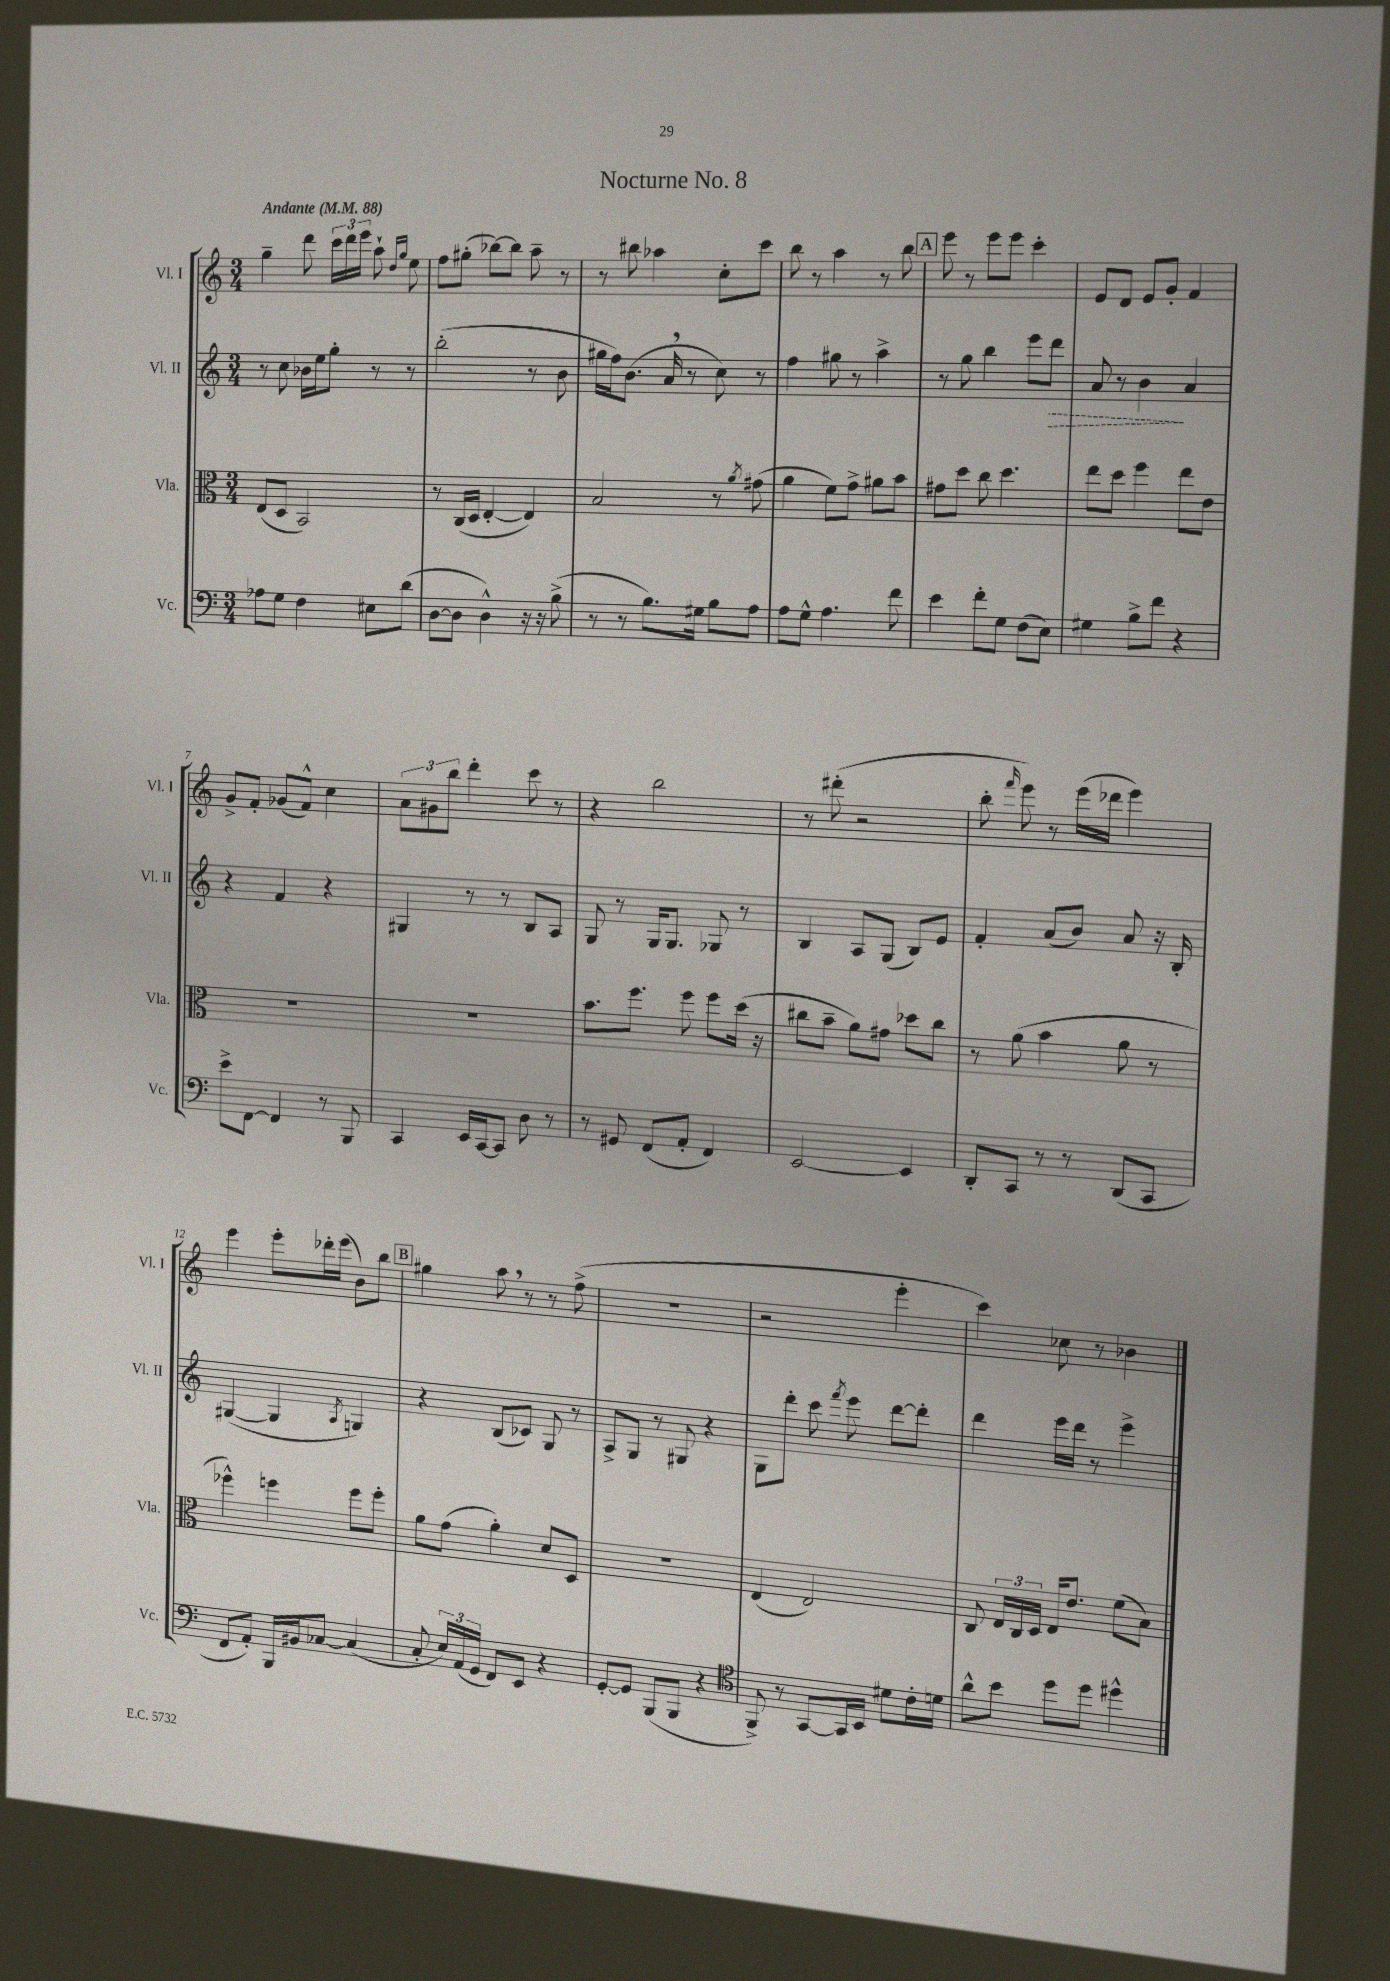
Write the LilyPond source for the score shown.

\header { title = "Nocturne No. 8" }
<<
\new StaffGroup <<
\new Staff = "s0" \with { instrumentName = "Vl. I" shortInstrumentName = "Vl. I" } {
    \clef treble \key c \major \numericTimeSignature \time 3/4 \tempo "Andante" 4 = 88
    \autoBeamOff g''4-- d'''8 \tuplet 3/2 { c'''16[ d'''16 e'''16] } a''8-! \grace { d''16[ g''16] } e''8 |
    f''8[ gis''8]-.( bes''8[~) bes''8] a''8-- r8 |
    r8 bis''8 aes''4 c''8[-. c'''8] |
    b''8 r8 a''4 r8 b''8 |
    \mark \markup { \box "A" } e'''8 r8 e'''8[ e'''8] c'''4-. |
    e'8[ d'8] e'8[ g'8]-. f'4 |
    g'8[-> f'8]-. ges'8[( f'8]-^) c''4 |
    \tuplet 3/2 { a'8[ gis'8 b''8] } d'''4-. c'''8 r8 |
    r4 b''2 |
    r8 dis'''8-.( r2 |
    b''8-. \grace { f'''16 } e'''8) r8 e'''16[( des'''16] e'''4) |
    e'''4 e'''8[-. des'''16-. e'''16]( b'8[) b''8] |
    \mark \markup { \box "B" } gis''4 a''8 \breathe r8 r8 f''8->( |
    R2. |
    r2 e'''4-. |
    c'''4) ces''8 r8 bes'4 \bar "|." |
}
\new Staff = "s1" \with { instrumentName = "Vl. II" shortInstrumentName = "Vl. II" } {
    \clef treble \key c \major \numericTimeSignature \time 3/4
    \autoBeamOff r8 c''8 bes'16[ e''16 g''8]-. r8 r8 |
    b''2-.( r8 b'8 |
    gis''16[ f''16) b'8.]( a'16 \breathe r8 c''8) r8 |
    f''4 gis''8 r8 a''4-> |
    \mark \markup { \box "A" } r8 g''8 b''4 e'''8[ \once \override Hairpin.style = #'dashed-line d'''8]\> |
    a'8 r8 b'4\! a'4 |
    r4 f'4 r4 |
    gis4 r8 r8 b8[ a8] |
    g8 r8 g16[ g8.] ges8 r8 |
    b4 a8[ g8]( b8[) e'8] |
    f'4-. a'8[( b'8]) a'8 r16 b16-. |
    gis4~( gis4 \acciaccatura { a8 } g4) |
    \mark \markup { \box "B" } r4 b8[( ces'8]) g8 r8 |
    a8[-> g8] r8 gis8 r4 |
    g8[ d'''8]-. c'''8 \acciaccatura { f'''8 } e'''8 d'''8[~ d'''8]-. |
    d'''4 e'''16[ d'''16] r8 e'''4-> \bar "|." |
}
\new Staff = "s2" \with { instrumentName = "Vla." shortInstrumentName = "Vla." } {
    \clef alto \key c \major \numericTimeSignature \time 3/4
    \autoBeamOff e8[( d8] b,2) |
    r8 c16[( d16] e4~-. e4) |
    b2 r8 \acciaccatura { a'8 } gis'8( |
    a'4 f'8[) g'8]-> ais'8[ b'8] |
    \mark \markup { \box "A" } gis'8[ d''8] c''8 d''4. |
    e''8[ d''8] f''4 e''8[ e'8] |
    R2. |
    R2. |
    b'8.[ f''8.] f''8 f''8[ d''16]( r16 |
    cis''8[ b'8]-- a'8[) gis'8] des''8[ cis''8] |
    r8 a'8( b'4 a'8 r8 |
    fes''4-^) f''4 f''8[ f''8]-. |
    \mark \markup { \box "B" } a'8[ g'8]( a'4-.) d'8[ d8] |
    R2. |
    e4( e2) |
    c8 \tuplet 3/2 { e16[ c16 d16] } e16[ e'8.] f'8[( b8]) \bar "|." |
}
\new Staff = "s3" \with { instrumentName = "Vc." shortInstrumentName = "Vc." } {
    \clef bass \key c \major \numericTimeSignature \time 3/4
    \autoBeamOff aes8[ g8] f4 eis8[ d'8]( |
    d8[~ d8] d4-^) r16 r16 b8->( |
    r8 r8 b8.[) gis16] b8[ a8] |
    a8[ g8]-^ a4. f'8 |
    \mark \markup { \box "A" } e'4 f'8[-. g8] f8[( e8]) |
    gis4 b8[-> f'8] r4 |
    e'8[-> f,8]~ f,4 r8 b,,8 |
    c,4 e,16[ c,16~ c,8] d8 r8 |
    r8 gis,8 f,8[( a,8]-. f,4) |
    e,2~ e,4 |
    d,8[-. c,8] r8 r8 d,8[( c,8] |
    f,8[ a,8]-.) b,,16[ bis,16 ces8]~ ces4( |
    \mark \markup { \box "B" } c8-. \tuplet 3/2 { e16[) a,16( g,16] } f,8[) e,8] r4 |
    g,8[~-. g,8] b,,8[( b,,8] r4 |
    \clef tenor f,8->) r8 g,8[~ g,16 b,16] dis'8[ c'16-. d'16] |
    a'8[-^ b'8] d''8[ d''8] dis''4-^ \bar "|." |
}
>>
>>
